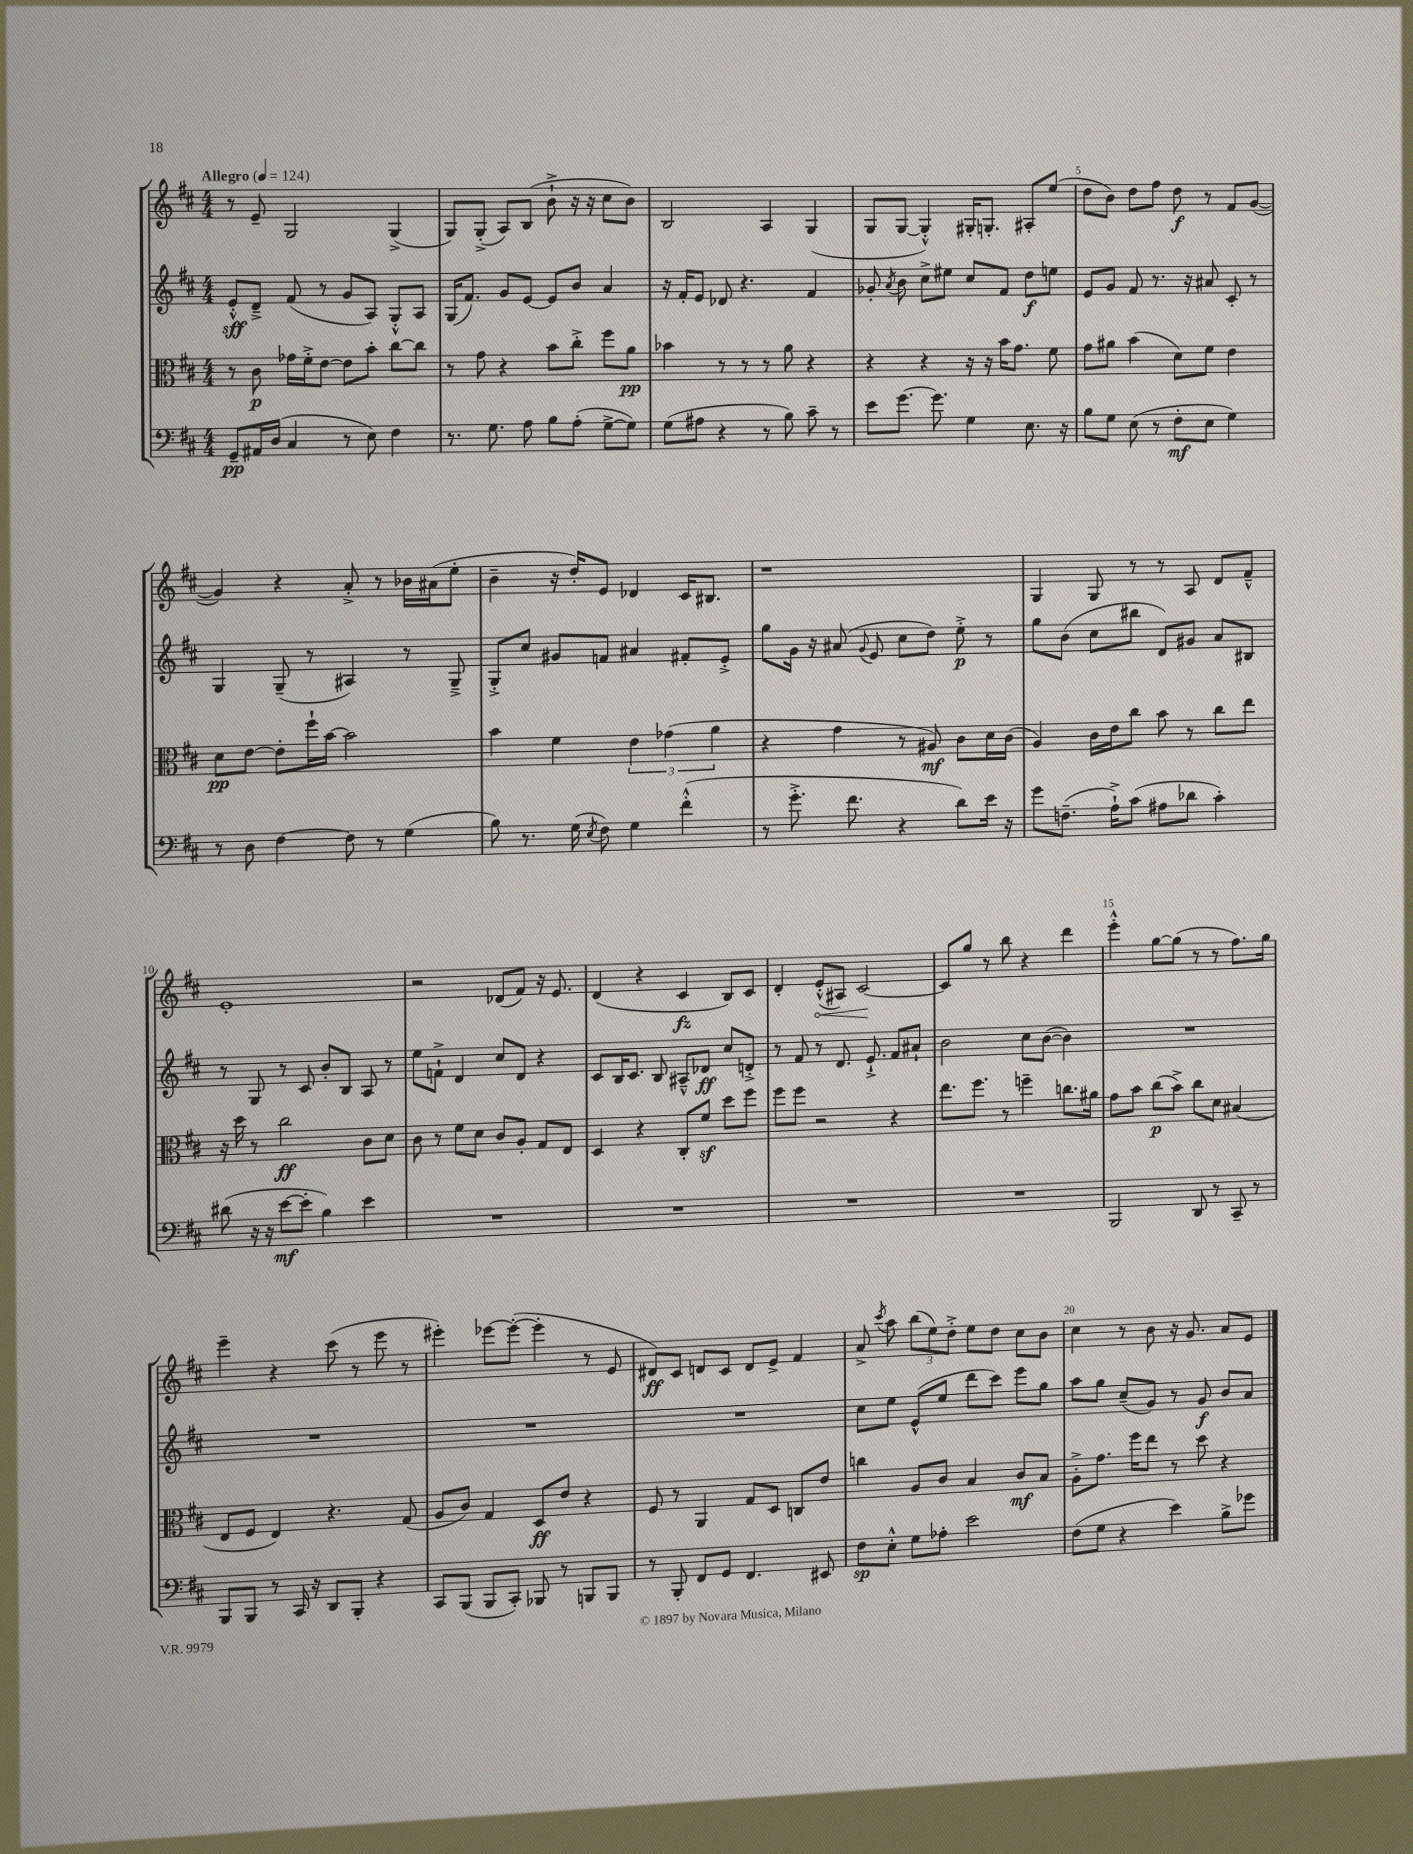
<<
\new StaffGroup <<
\new Staff = "s0" {
    \clef treble \key d \major \numericTimeSignature \time 4/4 \tempo "Allegro" 4 = 124
    \autoBeamOff r8 e'8-- g2 g4->( |
    g8[) g8]-.->( a8[) b8]( b'8-!-> r16 r16 cis''8[ b'8]) |
    b2 a4 g4( |
    g8[ g8]~ g4-.-^) gis16[-. g8.]-. ais8[-. e''8]( |
    d''8[ b'8]) d''8[ fis''8] d''8\f r8 fis'8[ g'8]~( |
    g'4) r4 a'8-.-> r8 bes'16[ ais'16( e''8]-. |
    b'4-- r16 d''16[-.) e'8] des'4 cis'16[ bis8.] |
    r1 |
    g4 g8 r8 r8 a8 d'8[ fis'8]---^ |
    e'1-. |
    r2 des'8[( fis'8]) r16 e'8. |
    d'4( r4 cis'4\fz b8[) cis'8] |
    d'4-. \once \override Hairpin.circled-tip = ##t e'8[-.-^\<( ais8]) cis'2~\! |
    cis'8[ g''8] r8 b''8 r4 d'''4 |
    e'''4-.-^ g''8[~ g''8]( r8 r8 fis''8.[) g''16] |
    e'''4-- r4 cis'''8( r8 e'''8 r8 |
    eis'''4-.) ees'''8[~ ees'''8]~-.( ees'''4-. r8 e'8 |
    dis'8[\ff) cis'8] d'8[ cis'8] d'8[ e'8]-> fis'4 |
    a'8-> \acciaccatura { cis'''8 } a''8 \tuplet 3/2 { b''8[( e''8) d''8]-.-> } e''8[ d''8] cis''8[ b'8] |
    cis''4 r8 b'8 r16 g'8. a'8[ e'8] \bar "|." |
}
\new Staff = "s1" {
    \clef treble \key d \major \numericTimeSignature \time 4/4
    \autoBeamOff e'8[-.-^\sff d'8]---> fis'8( r8 g'8[ a8]) g8[-.-^ a8] |
    g16[( fis'8.]) g'8[ e'8]~ e'8[ b'8] a'4 |
    r16 fis'16[-. e'8] des'8 r4. fis'4 |
    ges'8-. \acciaccatura { a'8 } b'8 cis''8[-> eis''8] cis''8[ fis'8] d''8[\f e''8] |
    e'8[ g'8] fis'8 r8. r16 ais'8 cis'8-. r8 |
    g4 g8--( r8 ais4) r8 g8---> |
    g8[-.-> cis''8] gis'8[ f'8] ais'4 fis'8[-. e'8]-.-> |
    g''8[ g'16] r16 ais'8( \appoggiatura { g'8 } e'8 cis''8[ d''8]) e''8-.->\p r8 |
    g''8[ b'8]( cis''8[ bis''8] d'8[) gis'8] a'8[ bis8] |
    r8 g8 r8 cis'8 b'8[-. b8] a8 r8 |
    e''8[ f'8]-!-> d'4 cis''8[ d'8] r4 |
    cis'8[ b16 cis'8.] b8 ais8[---^ des'8]\ff cis''8[ d'8]-.-> |
    r8 fis'8 r8 d'8. e'8.-!-> fis'8[ ais'8]-! |
    b'2 cis''8[ b'8]~( b'4) |
    R1 |
    R1 |
    R1 |
    R1 |
    cis''8[ e''8] e'8[-^( e''8] d'''8[ cis'''8]) e'''8[ g''8] |
    a''8[ g''8] cis''8[--( g'8]) r8 g'8\f b'8[ a'8] \bar "|." |
}
\new Staff = "s2" {
    \clef alto \key d \major \numericTimeSignature \time 4/4
    \autoBeamOff r8 cis'8\p ges'16[ fis'16-.-> e'8]~ e'8[ b'8]-. cis''8[~ cis''8] |
    r8 g'8 r4 b'8[ cis''8]-.-> fis''8[ a'8]\pp |
    bes'4 r8 r8 r8 a'8 r4 |
    r4 r4 r16 r16 b'16[ g'8.] fis'8 |
    g'8[ ais'8] b'4( d'8[) fis'8] e'4 |
    d'8[\pp e'8]~ e'8[-. fis''16-! b'16]~ b'2 |
    b'4 fis'4 \tuplet 3/2 { e'4 ges'4( a'4 } |
    r4 g'4 r8 ais8\mf) cis'8[ d'16 cis'16]( |
    a4) cis'16[ e'16 cis''8] b'8 r8 cis''8[ e''8] |
    r16 d''16 r8 cis''2\ff cis'8[ d'8] |
    cis'8 r8 fis'8[ d'8] cis'8[ a8]-. g8[ e8] |
    d4 r4 cis8[-. fis'8]\sf d''8[ fis''8] |
    fis''8[ fis''8] r2 r4 |
    e''8.[ fis''8.] r8 f''4-- c''8.[ ais'16] |
    g'8[ b'8] cis''8[\p( b'8]->) cis''8[ d'8] bis4( |
    e8[ fis8] e4) r4. g8( |
    a8[ cis'8]) g4 d8[\ff e'8] r4 |
    fis8 r8 a,4 g8[ d8] c8[ e'8] |
    c''4 a8[ cis'8] b4 cis'8[\mf b8] |
    a8[-.-> g'8.] fis''16[ e''8] r8 d''8 r4 \bar "|." |
}
\new Staff = "s3" {
    \clef bass \key d \major \numericTimeSignature \time 4/4
    \autoBeamOff g,8[--\pp ais,16 d16]( cis4 r8 e8) fis4 |
    r8. g8. a8 b8[ a8]-.( g8[~-> g8]) |
    g8[( ais8] r4 r8 b8) cis'8-- r8 |
    e'8[ g'8.]~ g'8. g4 e8. r16 |
    b8[ g8] e8( r8 fis8[-.\mf e8] g4) |
    r8 d8 fis4~ fis8 r8 g4( |
    b8) r8. g16( \acciaccatura { e8 } fis8) g4 fis'4-.-^( |
    r8 g'8.-.-> fis'8. r4 d'8[) e'16] r16 |
    g'8[ f8.]--( a16[-!->) cis'8]( ais8[ des'8] cis'4-.) |
    dis'8( r16 r16 e'8[~\mf e'8]-. b4) e'4 |
    R1 |
    R1 |
    R1 |
    R1 |
    b,,2 d,8 r8 cis,8-- r8 |
    b,,8[ b,,8] r8 cis,16 r16 d,8[ b,,8]-. r4 |
    cis,8[ b,,8]( b,,8[ cis,8]-.) bes,,8 r8 b,,8[ b,,8] |
    r8 b,,8-. fis,8[ g,8] fis,4. eis,8 |
    fis8[\sp e8]-.-^ g8[ aes8]-. e'2 |
    fis8[( g8] r4 e'4) b8[-> ges'8] \bar "|." |
}
>>
>>
\layout { \context { \Score \override BarNumber.break-visibility = ##(#f #t #t) barNumberVisibility = #(every-nth-bar-number-visible 5) } }
